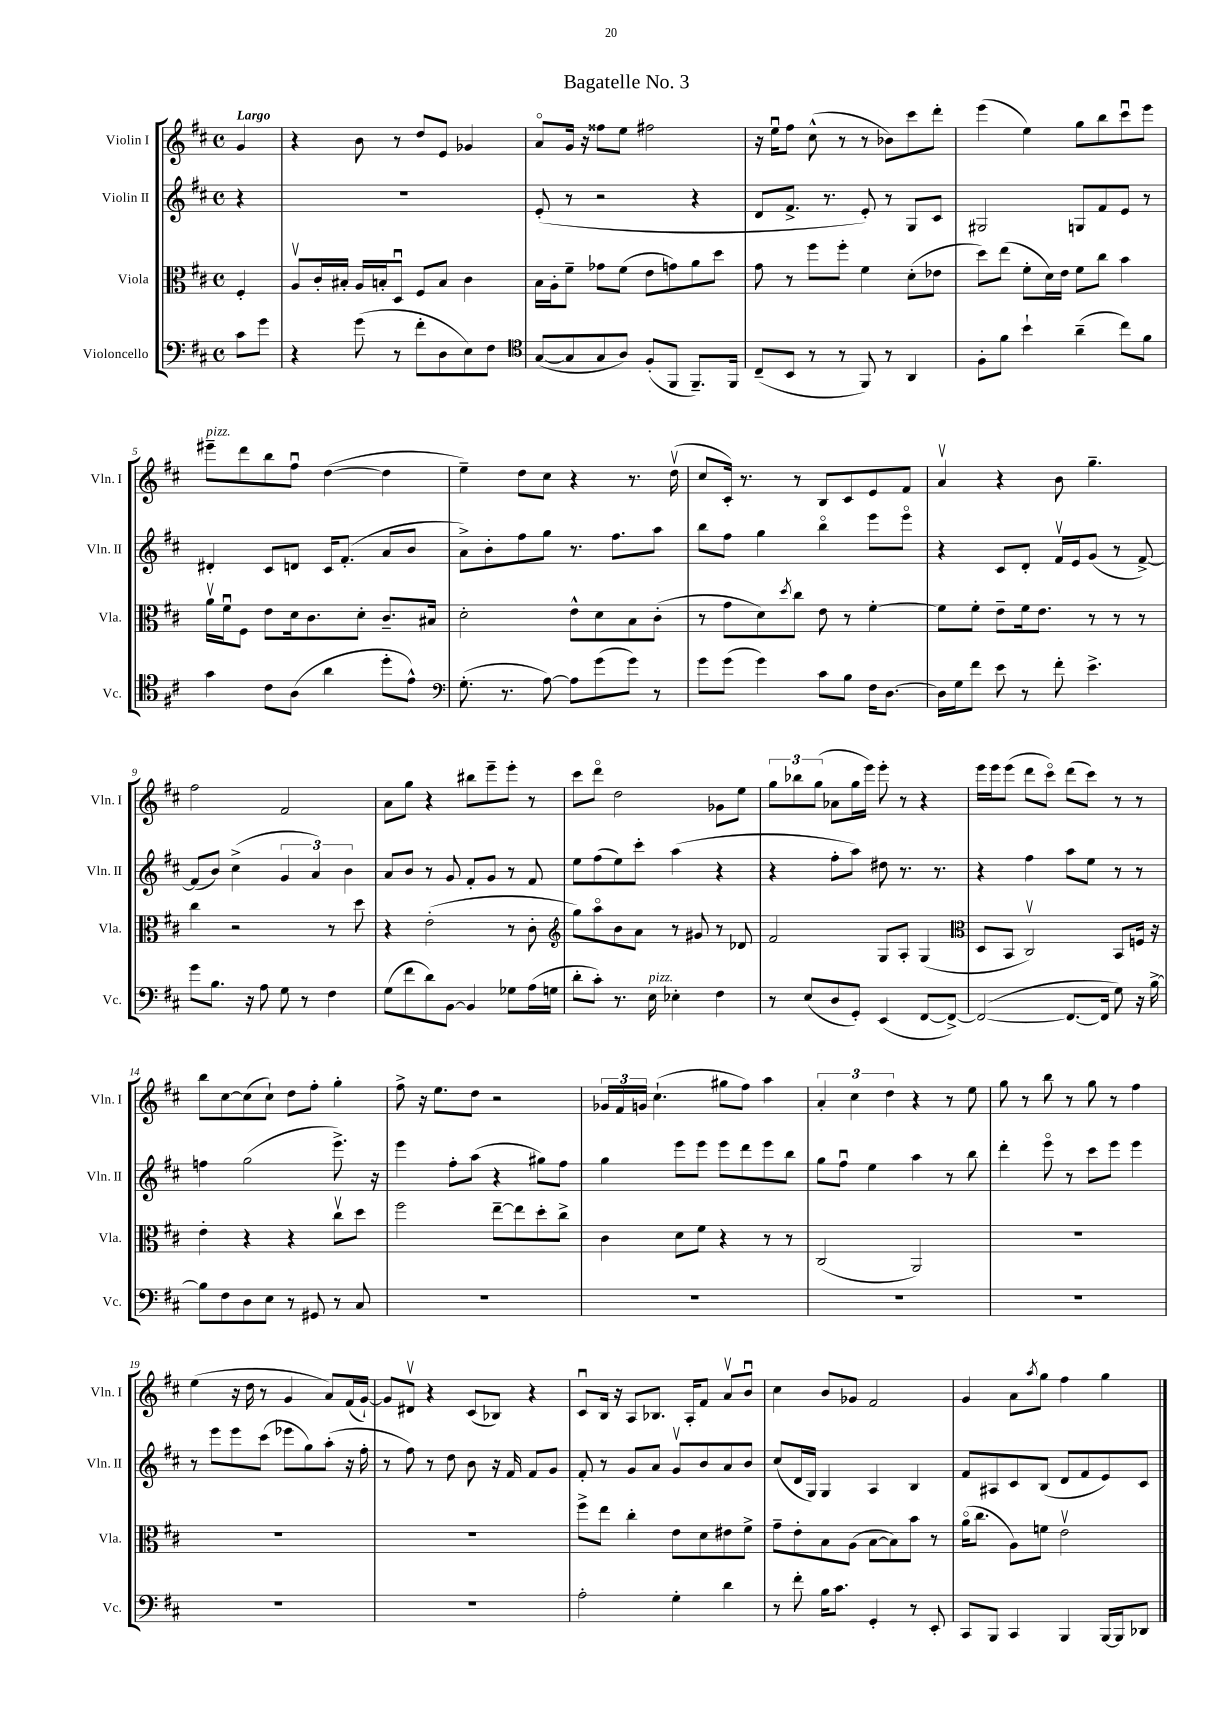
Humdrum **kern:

**kern	**kern	**kern	**kern
*staff4	*staff3	*staff2	*staff1
*clefF4	*clefC3	*clefG2	*clefG2
*k[f#c#]	*k[f#c#]	*k[f#c#]	*k[f#c#]
*M4/4	*M4/4	*M4/4	*M4/4
*met(c)	*met(c)	*met(c)	*met(c)
8c#	4F#'	4r	4g
8g	.	.	.
=	=	=	=
4r	8Av	1r	4r
.	16c#'	.	.
.	16B#'	.	.
(8g	16A	.	8b
.	16B'	.	.
8r	8Du	.	8r
8f#'	8F#	.	8dd
8D	8B	.	8e
8E)	4c#	.	4g-
8F#	.	.	.
=	=	=	=
*clefC4	*	*	*
([8G	16B	(8e'	8ao
.	16A'	.	.
8G]	8f#~	8r	16g
.	.	.	16r
8G	8g-	2r	8ff##
8A)	(8f#	.	8ee
(8F#'	8e	.	2ff#
8FF#	8g)	.	.
8.FF#~)	8a	4r	.
.	8dd	.	.
16FF#	.	.	.
=	=	=	=
(8C#~	8g	8d	16r
.	.	.	16eeu
8BB	8r	8.f#^	8ff#
8r	8ff#	.	(8cc#^^
.	.	8.r	.
8r	8ff#'	.	8r
8FF#)	4f#	8e')	8r
8r	.	8r	8b-)
4AA	(8d'	8G	8ccc#
.	8e-	8c#	8ddd'
=	=	=	=
8F#'	8dd)	2G#	(4eee
8f#	(8ee	.	.
4b`	8f#'	.	4ee)
.	16d)	.	.
.	16e	.	.
(4a~	8f#	8G	8gg
.	8cc#	8f#	8bb
8cc#)	4b	8e	8ccc#u
8f#	.	8r	8eee
=	=	=	=
4g	16av	4d#'	8eee#~
.	16f#u	.	.
.	8F#	.	8ddd
8c#	8e	8c#	8bb
(8A	16d	8d	8ff#u
.	8.c#	.	.
4a	.	16c#	([4dd
.	.	(8.f#'	.
.	8d'	.	.
8dd'	8.c#~	8a	4dd]
8e^^)	.	8b	.
.	16B#	.	.
=	=	=	=
*clefF4	*	*	*
(8.G'	2d'	8a^)	4ee~)
.	.	8b'	.
8.r	.	.	.
.	.	8ff#	8dd
[8A)	.	8gg	8cc#
8A]	8e^^	8.r	4r
(8g	8d	.	.
.	.	8.ff#	.
8g)	8B	.	8.r
8r	(8c#'	8aa	.
.	.	.	(16ddv
=	=	=	=
8g	8r	8bb	8cc#
(8g	8g	8ff#	16c#')
.	.	.	8.r
4g)	8d)	4gg	.
.	8qdd	.	.
.	8cc#	.	8r
8c#	8e	4bbo	8B
8B	8r	.	8c#
16F#	[4f#'	8eee	8e
[8.D	.	.	.
.	.	8eeeo	8f#
=	=	=	=
16D]	8f#]	4r	4av
16G	.	.	.
8f#	8f#'	.	.
8e	8e~	8c#	4r
8r	16f#	8d'	.
.	8.e	.	.
8f#'	.	16f#v	8b
.	.	16e	.
4.e^	8r	(8g	4.gg~
.	8r	8r	.
.	8r	[8f#^)	.
=	=	=	=
8g	4cc#	(8f#]	2ff#
8.B	.	8b)	.
.	2r	(4cc#^	.
16r	.	.	.
8A	.	.	.
8G	.	6g	2f#
8r	.	.	.
.	.	6a)	.
4F#	8r	.	.
.	.	6b	.
.	8dd	.	.
=	=	=	=
(8G	4r	8a	8a
8f#	.	8b	8gg
8d)	(2e'	8r	4r
[8BB	.	8g	.
4BB]	.	8f#'	8bb#
.	.	8g	8eee~
8G-	8r	8r	8eee'
(16A	8c#'	8f#	8r
16G	.	.	.
=	=	=	=
*	*clefG2	*	*
8d'	8gg)	8ee	8ccc#
8c#')	8aao	(8ff#	8dddo
8.r	8b	8ee)	2dd
.	8a	8ccc#'	.
16E	.	.	.
4E-'	8r	(4aa	.
.	8g#	.	.
4F#	8r	4r	8g-
.	8d-	.	8ee
=	=	=	=
8r	2f#	4r	12gg
.	.	.	12bb-
(8E	.	.	.
.	.	.	(12gg
8D	.	8ff#'	8a-
8GG')	.	8aa)	16gg
.	.	.	16eee)
(4EE	8G	8dd#	8eee'
.	8A'	8.r	8r
[8FF#	(4G	.	4r
.	.	8.r	.
8FF#^_)	.	.	.
=	=	=	=
*	*clefC3	*	*
(2FF#_	8D	4r	16eee
.	.	.	16eee
.	8BB	.	(8eee
.	2C#v)	4ff#	8ddd
.	.	.	8ccc#o)
8.FF#_	.	8aa	(8ddd
.	.	8ee	8ccc#)
16FF#]	.	.	.
8G)	8BB	8r	8r
16r	16F	8r	8r
[16B^	16r	.	.
=	=	=	=
8B]	4e'	4ff	8bb
8F#	.	.	[8cc#
8D	4r	(2gg	(8cc#]
8E	.	.	8cc#`)
8r	4r	.	8dd
8GG#	.	.	8ff#'
8r	8cc#v	8.eee^)	4gg'
8C#	8dd	.	.
.	.	16r	.
=	=	=	=
1r	2ff#	4eee	8ff#^
.	.	.	16r
.	.	.	8.ee
.	.	8ff#'	.
.	.	(8aa	8dd
.	[8ee~	4r	2r
.	8ee]	.	.
.	8dd'	8gg#)	.
.	8cc#^	8ff#	.
=	=	=	=
1r	4c#	4gg	24g-
.	.	.	24f#
.	.	.	24g
.	.	.	(4.cc#`
.	8d	8eee	.
.	8f#	8eee	.
.	4r	8eee	8gg#
.	.	8ddd	8ff#)
.	8r	8eee	4aa
.	8r	8bb	.
=	=	=	=
1r	(2C#	8gg	6a'
.	.	8ff#u	.
.	.	.	6cc#
.	.	4ee	.
.	.	.	6dd
.	2AA)	4aa	4r
.	.	8r	8r
.	.	8bb	8ee
=	=	=	=
1r	1r	4ddd'	8gg
.	.	.	8r
.	.	8eeeo	8bb
.	.	8r	8r
.	.	8ccc#	8gg
.	.	8eee	8r
.	.	4eee	4ff#
=	=	=	=
1r	1r	8r	(4ee
.	.	8eee	.
.	.	8eee	16r
.	.	.	16dd
.	.	(8ccc#	8r
.	.	8eee-	4g
.	.	8gg)	.
.	.	(8aa'	8a)
.	.	16r	(16f#
.	.	16ff#'	[16g`)
=	=	=	=
1r	1r	8r	8g]
.	.	8ff#)	8d#v
.	.	8r	4r
.	.	8dd	.
.	.	8b	(8c#
.	.	16r	8B-)
.	.	16f#	.
.	.	8f#	4r
.	.	8g	.
=	=	=	=
2A'	8ff#^	8f#'	8c#u
.	8ee	8r	16B
.	.	.	16r
.	4cc#'	8g	8A
.	.	8a	8.B-
4G'	8e	8gv	.
.	.	.	16A'
.	8d	8b	8f#
4d	8e#	8a	8av
.	8f#^	8b	8bu
=	=	=	=
8r	8g~	(8cc#	4cc#
8f#'	8e'	16d	.
.	.	16G)	.
16B	8B	4G	8b
8.c#	.	.	.
.	(8A	.	8g-
4GG'	[8B	4A	2f#
.	8B])	.	.
8r	8b	4B	.
8EE'	8r	.	.
=	=	=	=
8CC#	(16ao	8f#	4g
.	8.cc#	.	.
8BBB	.	8A#	.
4CC#	8A)	8c#	8a
.	.	.	8qaa
.	8f	(8B	8gg
4BBB	2ev	8d	4ff#
.	.	8f#	.
[16BBB	.	8e)	4gg
16BBB]	.	.	.
8DD-	.	8c#	.
==	==	==	==
*-	*-	*-	*-
